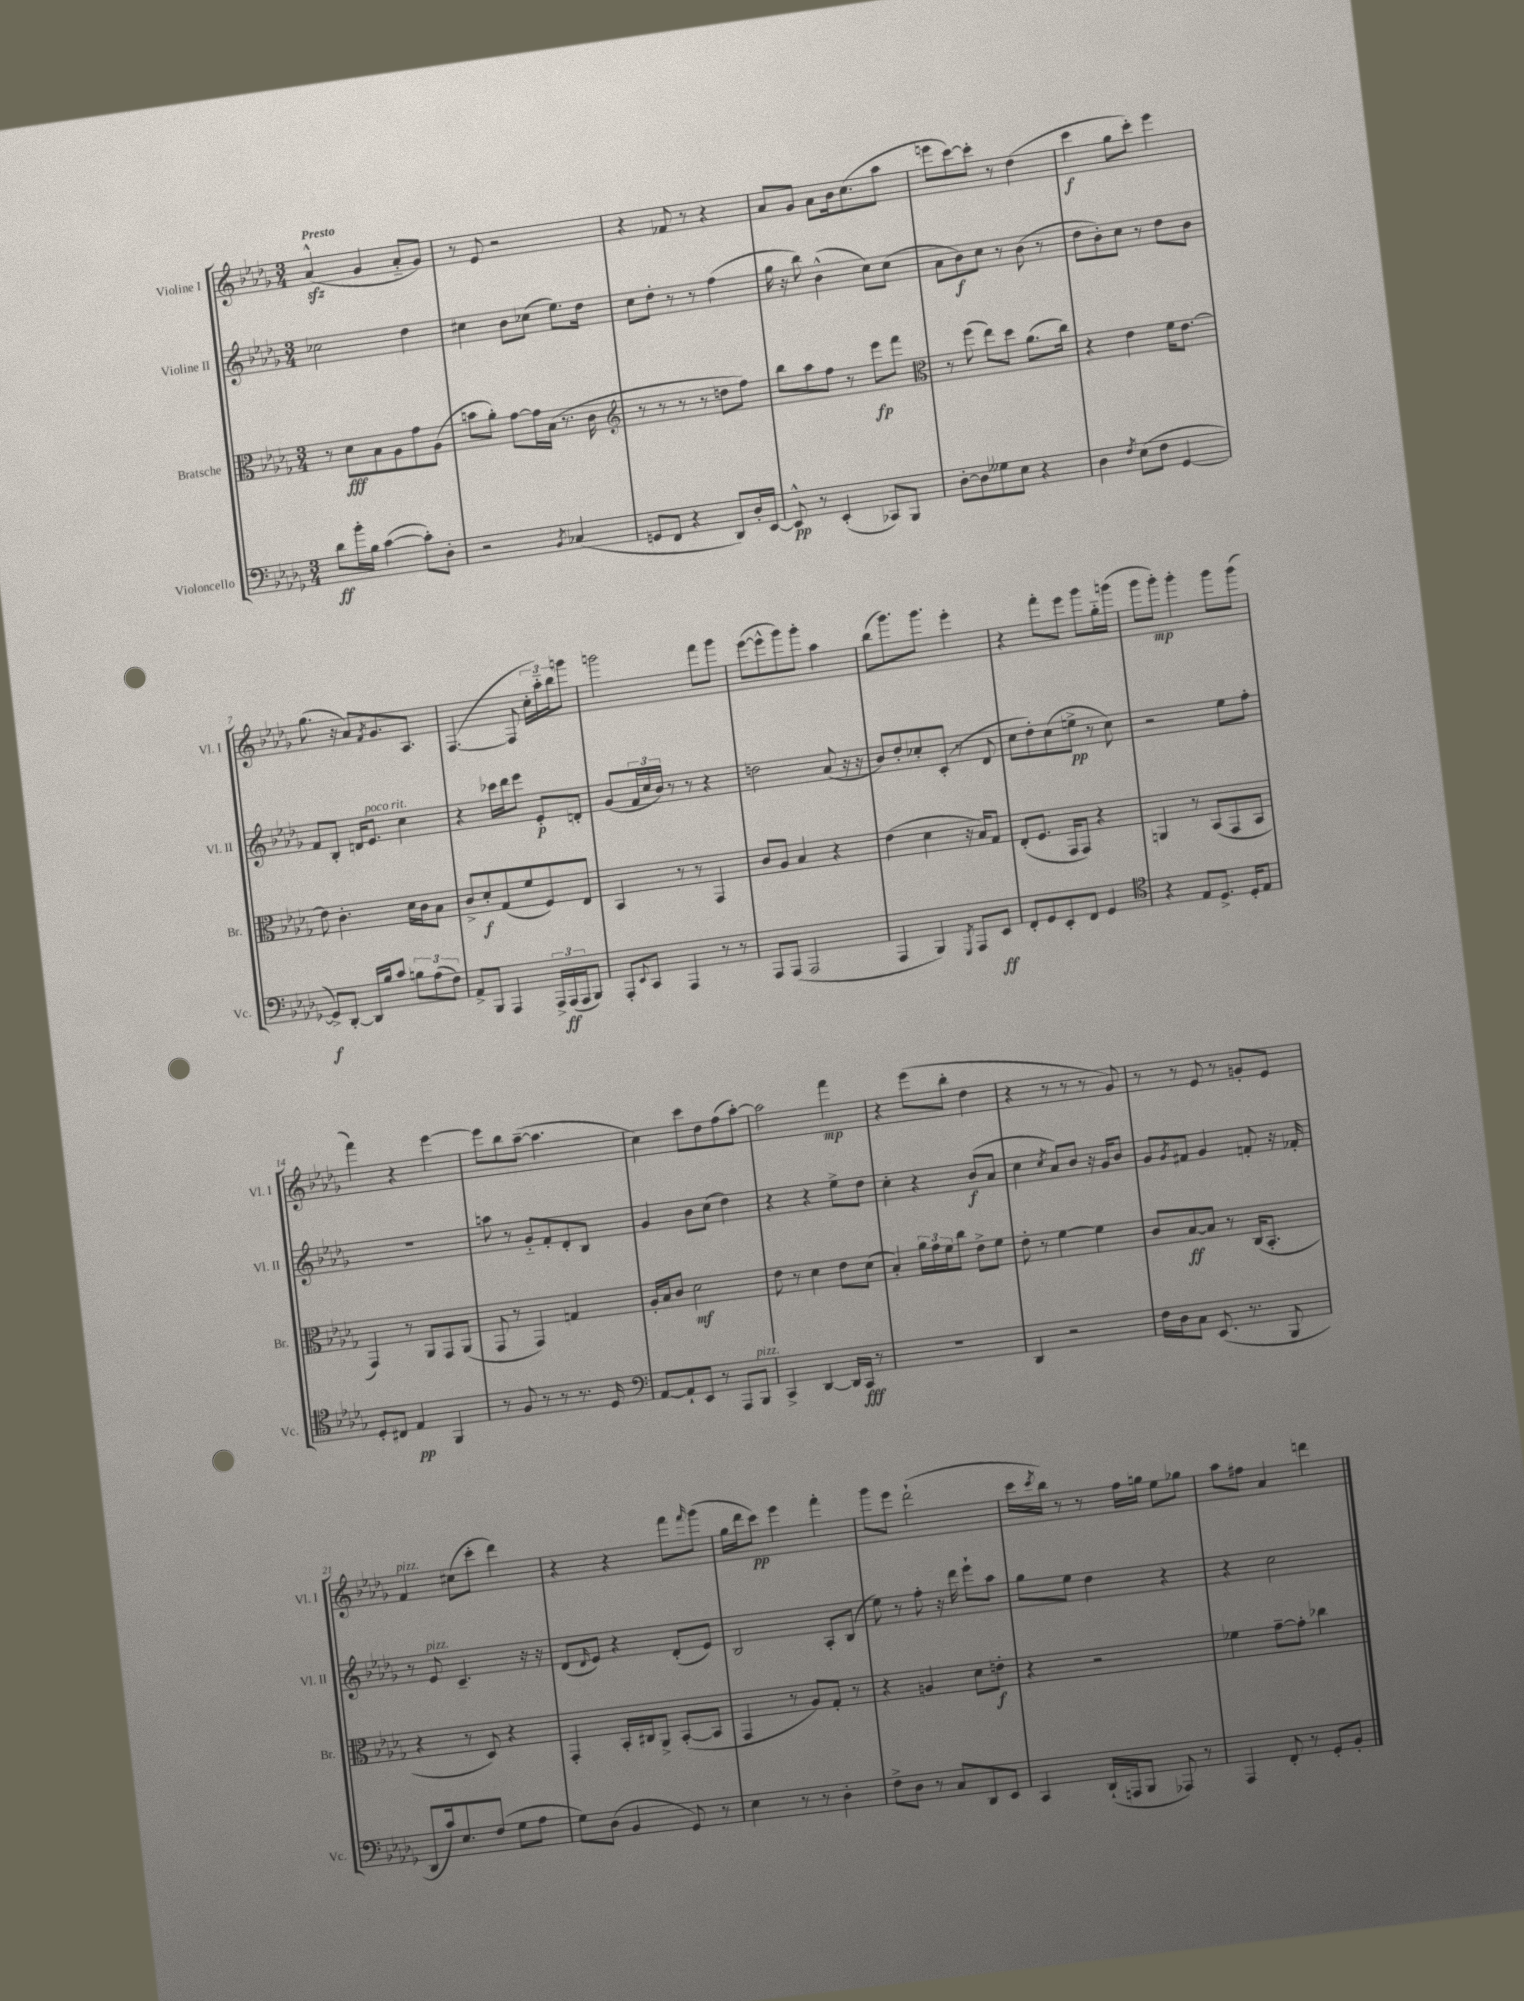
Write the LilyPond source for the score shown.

<<
\new StaffGroup <<
\new Staff = "s0" \with { instrumentName = "Violine I" shortInstrumentName = "Vl. I" } {
    \clef treble \key des \major \numericTimeSignature \time 3/4 \tempo "Presto"
    aes'4-^\sfz( ges'4 aes'8-_ ges'8) |
    r8 ees'8 r2 |
    r4 fes'8 r8 r4 |
    aes'8 ges'8 aes'8 bes'16 c''8.( aes''8 |
    e'''8 c'''8~) c'''8-. r8 des''4( |
    c'''4\f ges''8 c'''8-.) ees'''4 |
    ges''8.( r16 aes'8) \acciaccatura { f'8 } ges'8. aes8. |
    f4.~( f8 \tuplet 3/2 { c''16-. aes''16-_) bes''16 } g'''8 |
    g'''2 f'''8 g'''8 |
    ees'''8~( ees'''8-^ ges'''8) ges'''8-. aes''4 |
    bes''8( ges'''8.) ges'''8. ees'''4-. |
    r4 f'''8-. ees'''8 ges'''8 ges''16-_ g'''16( |
    ges'''8 ges'''8-.\mp) ges'''4-. ges'''8 ges'''8( |
    f'''4) r4 ees'''4~ |
    ees'''8 bes''8 aes''8~--( aes''4. |
    c''4) c'''8 des''8 f''8( aes''8~-.) |
    aes''2 f'''4\mp |
    r4 ees'''8( bes''8-. des''4 |
    r4 r8 r8 r8 ges'8) |
    r8 r8 ees'8 r8 g'8-. ees'8 |
    f'4^\markup { \italic "pizz." } cis''8( c'''8-. des'''4) |
    r4 r4 f'''8 \grace { f'''16 } ges'''8( |
    ges''16 des'''16 c'''8\pp) ees'''4 f'''4-. |
    ges'''8 ees'''8 des'''2-!( |
    c'''16 \acciaccatura { c'''8 } bes''16) r8 r8 f''16 g''16 ees''8 ges''8 |
    aes''8 fis''8 aes'4 d'''4 \bar "|." |
}
\new Staff = "s1" \with { instrumentName = "Violine II" shortInstrumentName = "Vl. II" } {
    \clef treble \key des \major \numericTimeSignature \time 3/4
    ces''2 des''4 |
    cis''4 bes'8 ces''8( ees''8.) des''16 |
    c''8 des''8-. r8 r8 f''4( |
    ges''16 r16 bes''8) bes'4-^( c''8) c''8( |
    aes'8 bes'8\f) c''8 r8 bes'8( r8 |
    des''8 bes'8-.) c''8 r8 des''8 bes'8 |
    f'8 bes8-. d'16 ees'8.^\markup { \italic "poco rit." } c''4 |
    r4 ces'''16 des'''16 ees'''8 ees'8-.\p d'8-. |
    ges'8( \tuplet 3/2 { f'16 c''16 bes'16) } r8 r8 r4 |
    d''2 aes'8( r16 r16 |
    bes'8) des''8-. ces''8-. c'8-.( r8 des'8 |
    c''8 des''8-.) c''8( e''8->\pp r8 c''8) |
    r2 ees''8 f''8-. |
    R2. |
    a''8 r8 ges'8-_ f'8-. des'8-. bes8 |
    ges'4 bes'8 c''8( des''4) |
    r4 r4 ees''8-> des''8 |
    c''4-. r4 bes'8\f( aes'8 |
    c''4 \acciaccatura { c''8 } aes'8) bes'8 r16 ges'16 bes'8 |
    ges'8 \acciaccatura { ges'8 } fis'8 ges'4 f'8-. r16 fes'16-. |
    r8 ees'8^\markup { \italic "pizz." } c'4.-- r16 r16 |
    des'8( \grace { des'16 } ees'8) r4 des'8-.( ees'8) |
    bes2 aes8-. bes8( |
    ees''8) r8 f''8-. r16 des'''16 ees'''8-! aes''8 |
    ges''8 ees''8 des''4 r4 |
    r4 c''2 \bar "|." |
}
\new Staff = "s2" \with { instrumentName = "Bratsche" shortInstrumentName = "Br." } {
    \clef alto \key des \major \numericTimeSignature \time 3/4
    r8 des'8\fff bes8 aes8 ges'8 aes8( |
    b'8 aes'8-.) ges'8~ ges'16 bes16( r8. c'16 |
    \clef treble r8 r8 r8 r8 d''8 f''8) |
    bes''8 aes''8 f''8 r8 ees'''8\fp f'''8 |
    \clef alto r8 f''8( ees''8) des''8 aes'8.( c''16) |
    r4 ees'4 f'16 ees'8.~ |
    ees'8 c'4.-. des'16 c'16 bes8 |
    c'8-> des'8-.\f ges8( f'8 f8) ees8 |
    bes,4 r8 r8 ges,4 |
    c'8 aes8 bes4 r4 |
    ees'4( des'4 r16 bes16) ges8 |
    ees8-.( f8. ges,16 ges,8) r4 |
    a,4 r8 bes,8( ges,8 bes,8 |
    ges,4) r8 aes,8 ges,8 aes,8( |
    ges,8 r8 ges,4) g4 |
    aes16-. bes16 c'8 des'2\mf |
    ees'8 r8 des'4 ees'8 des'8( |
    bes4-.) \tuplet 3/2 { aes'16 ges'16 f'16 } c''8 ees'8-> f'8 |
    ees'8-. r8 f'4~ f'4 |
    c'8 bes8~\ff bes8 r8 c16( bes,8.-. |
    r4 r8 des8) r4 |
    ges,4-. bes,16-. cis16 aes,8-> bes,8~-.( bes,8 |
    ges,4 r8 aes8) ges8-. r8 |
    r4 a4 des'8 e'8-.\f |
    r4 r2 |
    fes'4 ges'8~-- ges'8-. ces''4 \bar "|." |
}
\new Staff = "s3" \with { instrumentName = "Violoncello" shortInstrumentName = "Vc." } {
    \clef bass \key des \major \numericTimeSignature \time 3/4
    des'8\ff bes'16-. bes16 c'4~( c'8-.) des8-. |
    r2 \acciaccatura { bes,8 } ces4( |
    g,8 f,8 r4 des,8) des16-. ees,16~ |
    ees,8-^\pp r8 ees,4-.( ces,8) bes,,8 |
    des8~-. des8 geses8 ees8 r4 |
    des4 \acciaccatura { f8 } ees8( f8 ges,4~ |
    ges,8->\f) des,8~-. des,16 bes16 c'8 \tuplet 3/2 { b8 aes8( f8) } |
    aes,8-> bes,,8 aes,,4 \tuplet 3/2 { aes,,16-> aes,,16\ff( aes,,16 } bes,,8) |
    aes,,8-. \appoggiatura { ees,8 } c,8 aes,,4 r8 r8 |
    aes,,8 aes,,8( aes,,2 |
    aes,,4 bes,,4) \acciaccatura { ges,,8 } aes,,8 ees,8\ff |
    f,8-. ges,8 ees,8-. f,8 ges,4 |
    \clef tenor r4 ees8 des8.-> des16-. ees8 |
    des8-. cis8 ees4\pp f,4 |
    r8 f8 r8 r8 r8. des16 |
    \clef bass aes,8~ aes,8-! ees,8 r8 aes,,8 bes,,8^\markup { \italic "pizz." } |
    c,4-> des,4~ des,16 c,16\fff r8 |
    R2. |
    des,4 r2 |
    f16 des16 c8 ees,8.( r8. bes,,8 |
    des,8 c'16) ees8. f8( ges8 aes8 |
    ges8) des8( bes,4 ges,8) r8 |
    ees4 r8 r8 des4-. |
    f8-> des8 r8 c8 des,8 ees,8 |
    c,4 des,16-!( a,,16 bes,,8 aes,,8) r8 |
    aes,,4 f,8-. r8 ges,8-. bes,8-. \bar "|." |
}
>>
>>
